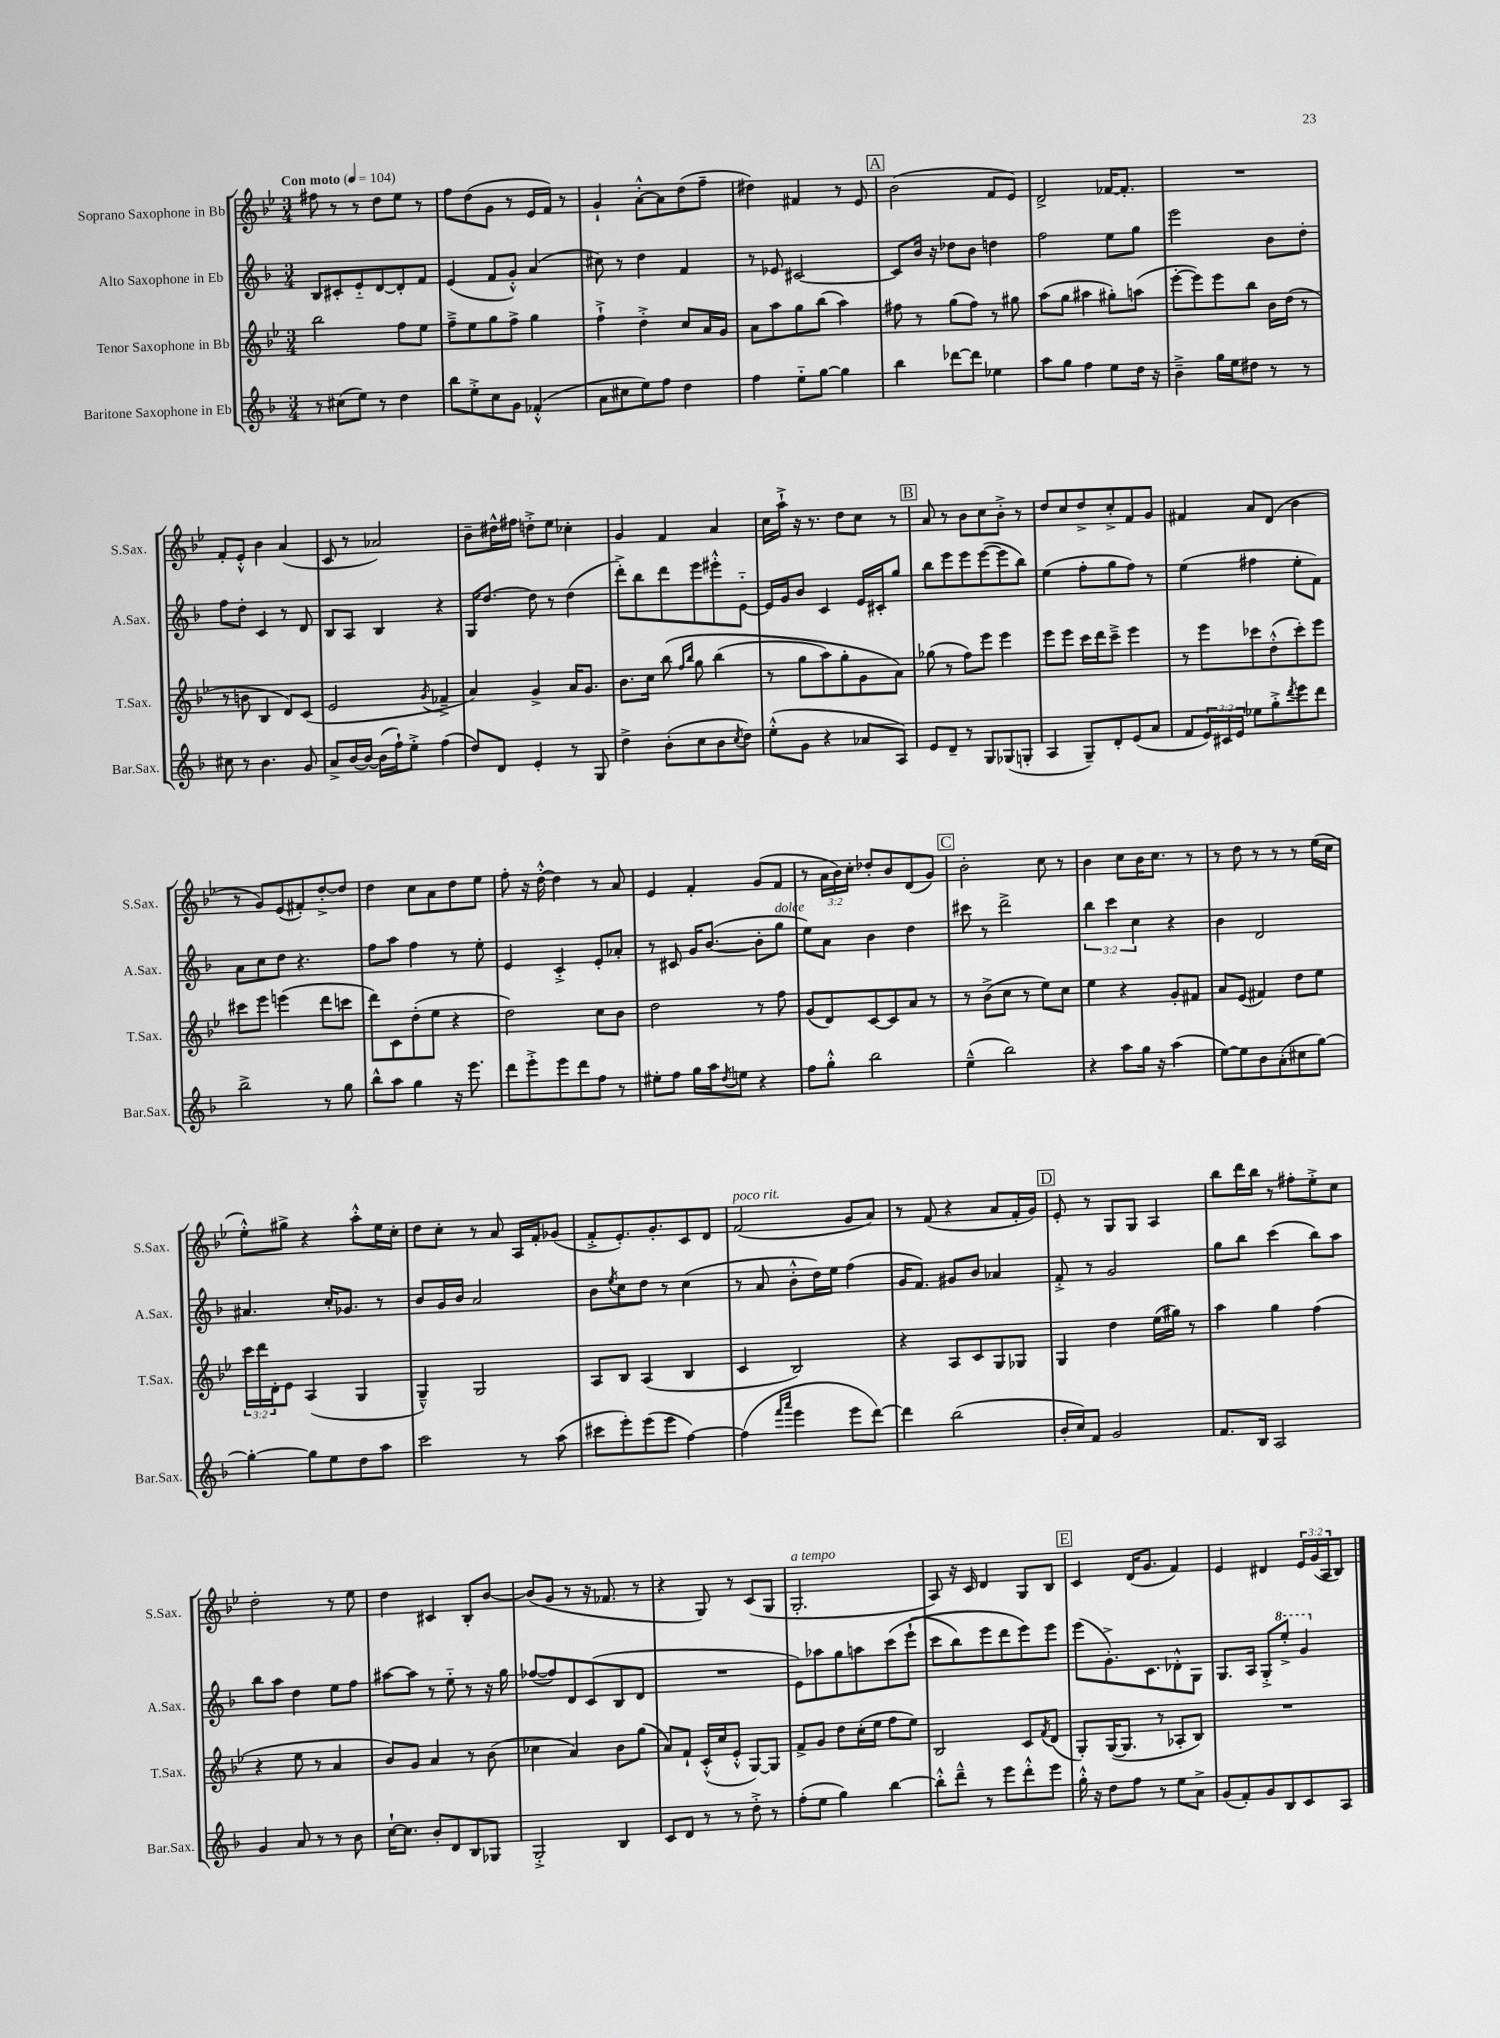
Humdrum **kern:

**kern	**kern	**kern	**kern
*part4	*part3	*part2	*part1
*staff4	*staff3	*staff2	*staff1
*I"Baritone Saxophone in Eb	*I"Tenor Saxophone in Bb	*I"Alto Saxophone in Eb	*I"Soprano Saxophone in Bb
*I'Bar.Sax.	*I'T.Sax.	*I'A.Sax.	*I'S.Sax.
*clefG2	*clefG2	*clefG2	*clefG2
*k[b-]	*k[b-e-]	*k[b-]	*k[b-e-]
*M3/4	*M3/4	*M3/4	*M3/4
*MM104	*MM104	*MM104	*MM104
=1	=1	=1	=1
!	!	!	!LO:TX:a:B:t=Con moto
8r	2bb-\	8B-/L	8ff#X\
(8cc#X\L	.	8c#X'/	8r
8ee\J)	.	8e/	8r
8r	.	[8d/	8dd\L
4dd\	8ff\L	8d'/]	8ee-\J
.	8ee-\J	8f/J	8r
=2	=2	=2	=2
8bb-\L	8ff~^\L	(4e/	8ff\L
8ee'^\	8ee-\	.	(8dd\
8cc\	8gg\	8f/L	8g\J
8g\J	8ff^\J	8g'^^/J)	8r
(4f-X'^^/	4gg\	(4a/	16e-/LL
.	.	.	16f/JJ)
.	.	.	8r
=3	=3	=3	=3
8a\L	4ff`^\	8cc#X\)	4g`/
8cc#X\	.	8r	.
8ee\)	4dd'^\	4dd\	[8a'^^\L
8ff\J	.	.	8a\]
4dd\	8cc/L	4f/	(8dd\
.	16a/L	.	8ff~\J
.	16g/JJ	.	.
=4	=4	=4	=4
4ff\	8a\L	8r	4dd#X\)
.	8aa\	8e-X/	.
8ee\L	8gg\	[2c#X/	4f#X/
[8gg\J	(8bb-\J	.	.
4gg\]	4aa\)	.	8r
.	.	.	8e-/
!!LO:REH:place=s1:t=A
=5	=5	=5	=5
4bb-\	8ff#X\	8c#/L]	(2b-\
.	8r	16b-/Jk	.
.	.	16r	.
[8ddd-X\L	(8gg\L	8dd-X\L	.
8ddd-\J]	8ff#\J)	8b-\J	.
4ee-X\	8r	4ddn\	8f/L
.	8gg#X\	.	8e-/J)
=6	=6	=6	=6
8aa\L	(8aa\L	2ff\	2d^/
8gg\J	8gg\J	.	.
4ff\	4aa#X\	.	.
8ee\L	8gg#X'\L)	8ee\L	[16f-X/KL
.	.	.	8.f-'/J]
16dd\Jk	(8aan\J	8gg\J	.
16r	.	.	.
=7	=7	=7	=7
4b-~^\	[8eee-'\L	2eee\	2.r
.	8eee-\])	.	.
16gg\LL	8eee-\	.	.
16ee\J	.	.	.
8dd#X\J	8bb-\J	.	.
8r	16b-\LL	8b-\L	.
.	(16dd\JJ	.	.
8r	8r	8dd'\J	.
!!LO:LB:g=z
=8	=8	=8	=8
8cc#X\	8r	8ff\L	8f'/L
8r	8bn\	8dd'\J	8e-'^^/J
4.b-\	4B-/	4c/	4b-\
.	8d/L)	8r	(4a/
8g/	(8c/J	8d/	.
=9	=9	=9	=9
8a^/L	2e-/	8B-/L	8c/
[16b-/L	.	8A/J	8r
16b-/JJ_	.	.	.
(16b-\LL]	.	4B-/	2a-X/)
16ff`\J)	.	.	.
8ee'^\J	.	.	.
.	8qg/	.	.
(4ff\	4f-X~^/	4r	.
=10	=10	=10	=10
8dd/L)	4a/)	16G/KL	8b-~\L
.	.	[8.dd/J	.
8d/J	.	.	16dd#X^^\L
.	.	.	16ff#X\JJ
4e'/	4g^/	8dd\]	8ddn'^\L
.	.	8r	8ee-\J
8r	16a/KL	(4dd\	4cc-X'\
.	8.g/J	.	.
8G/	.	.	.
=11	=11	=11	=11
4dd^\	8.b-\L	8ddd'^\L)	4g/
.	.	8bb-\	.
.	16cc\Jk	.	.
(8b-'\L	(8bb-\	8ddd\	4f/
.	16qqff/LL	.	.
.	16qqbb-/JJ	.	.
8cc\	8gg\	8eee\	.
8b-\	(4bb-\	8eee#X'^^\	4a/
8qcc/	.	.	.
8dd\J)	.	[8e\J	.
=12	=12	=12	=12
(8ee'^^\L	8r	16e/LL]	16cc\LL
.	.	16g/J	16aa`^\JJ
8g\J	8gg\L	8b-/J	16r
.	.	.	8.r
4r	8aa\)	4c/	.
.	8gg'\	.	8dd\L
8a-X/L	8g\	16e/LL	8cc\J
.	.	16c#X'/J	.
8A/J)	8a\J)	8gg/J	8r
!!LO:REH:place=s1:t=B
=13	=13	=13	=13
8e/L	(8gg-X\	8bb-\L	8a/
8d~/J	8r	8eee\	8r
8r	8ff\L)	8eee\	8b-\L
8G/L	8eee-\J	([8eee\	8cc\
(8G-X/	4eee-\	8eee\]	8b-'^\J
8Gn'/J	.	8bb-\J)	8r
=14	=14	=14	=14
4A/	8eee-\L	(4ee\	8dd/L
.	8eee-\J	.	8cc/
8G~/L)	16ccc\LL	8ff'\L	8dd^/
.	16ddd\J	.	.
8d'/	8ccc~^\J	8gg\	8cc'^/
(8e/	4eee-\	8ff\J)	8f/
8a/J	.	8r	8g/J
=15	=15	=15	=15
8f/L	8r	(4ee\	4f#X/
24e/L)	8eee-\L	.	.
24c#X/	.	.	.
24e/JJ	.	.	.
8ee-X\L	8ccc-X\	4ff#X\	8a/L
8gg'^\	(8dd'^^\	.	(8d/J
8qddd/	.	.	.
8eee\	8ccc-'\)	8ee'\L	4b-\
8ddd\J	8eee-\J	8f\J)	.
!!LO:LB:g=z
=16	=16	=16	=16
2bb-^\	8ccc#X\L	8a\L	8r
.	8eee-\J	8cc\	8g/L)
.	(4eeen\	8dd\J	(8e-/
.	.	4.r	8f#X'/)
8r	8ddd\L	.	[8dd'^/
8gg\	8cccn\J	.	8dd/J]
=17	=17	=17	=17
8bb-^^\L	8ddd\L)	8ff\L	4dd\
8aa\J	8c\	8aa\J	.
4gg\	(8dd'\	4ff\	8cc\L
.	8ee-\J	.	8a\
16r	4r	8r	8dd\
8.eee\	.	.	.
.	.	8ee'\	8ee-\J
=18	=18	=18	=18
8ddd\L	2dd\)	4e/	8ff'\
8eee'^\	.	.	16r
.	.	.	[16dd'^^\
8eee\	.	4c'^/	4dd\]
8ddd\	.	.	.
8ff\J	8cc\L	8e'/L	8r
8r	8b-\J	8a-X'/J	8a/
=19	=19	=19	=19
8ee#X'\L	2dd\	8r	4e-/
8ff\J	.	8c#X/	.
16gg\LL	.	16g/KL	4f'/
16aa\J	.	([8.b-/J	.
8qdd/	.	.	.
8een\J	.	.	.
4r	8r	8b-'\L]	(8g/L
!	!	!LO:TX:a:i:t=dolce	!
.	8ff\	8gg\J	8f/J
=20	=20	=20	=20
8ff\L	(8g/L	8ee\L)	8r
8gg'^^\J	8d/)	8a\J	24a\LL
.	.	.	24b-\)
.	.	.	24cc'\JJ
2bb-\	[8c/	4b-\	8dd-X'/L
.	8c/]	.	8b-/
.	8a/J	4dd\	(8d/
.	8r	.	8g/J)
!!LO:REH:place=s1:t=C
=21	=21	=21	=21
(4ee~^^\	8r	8ccc#X\	2b-'\
.	(8b-^\L	8r	.
2bb-\)	8cc\J	2ddd^\	.
.	8r	.	.
.	8ee-\L)	.	8cc\
.	8cc\J	.	8r
=22	=22	=22	=22
4r	4ee-\	6bb-\	4b-\
.	.	6ccc\	.
8aa\L	4r	.	8cc\L
.	.	6cc\	.
16gg\Jk	.	.	16b-\K
16r	.	.	8.cc\J
(4aa\	8g'/L	4r	.
.	8f#X/J	.	8r
=23	=23	=23	=23
[8ee\L)	8a/L	4b-\	8r
8ee\]	(8e-/J	.	8dd\
8b-\	4f#X/)	2d/	8r
(8a'\	.	.	8r
8cc#X\	8dd\L	.	8r
[8gg\J)	8ee-\J	.	(16ee-\LL
.	.	.	16cc\JJ
!!LO:LB:g=z
=24	=24	=24	=24
4gg'\_	24ccc\LL	4.a#X/	8ee-'^^\L)
.	24ddd\	.	.
.	24d'\J	.	.
.	8e-\J	.	8gg#X^\J
8gg\L]	(4A/	.	4r
8ee\	.	16cc'/KL	.
.	.	8.g-X/J	.
8dd\	4G/	.	8aa'^^\L
8aa\J	.	8r	16ee-\L
.	.	.	16cc'\JJ
=25	=25	=25	=25
2ccc\	4G~^^/)	8b-/L	8dd\L
.	.	16g/L	8cc'\J
.	.	16b-/JJ	.
.	2G/	2a/	8r
.	.	.	8a/
8r	.	.	16A/LL
.	.	.	16f'/J
(8aa\	.	.	(8g-X/J
=26	=26	=26	=26
8ccc#X\L	8A/L	8b-\L	8f'^/L
.	.	8qee/	.
8eee'\)	8B-/J	8cc\	8.e-'/)
(8eee\	(4A/	8dd\J	.
.	.	.	8.g'/
8eee\J	.	8r	.
[4ff\)	4B-/	(4cc\	8c/
.	.	.	8d/J
=27	=27	=27	=27
!	!	!	!LO:TX:a:i:t=poco rit.
(4ff\]	4c/	8r	(2f/
.	.	8a/	.
16qqfff/LL	.	.	.
16qqaaa/JJ	.	.	.
4eee\	2B-/)	8b-'^^\L	.
.	.	16dd\L)	.
.	.	16ee\JJ	.
8eee\L	.	(4ff\	8g/L
[8ddd\J)	.	.	8a/J)
=28	=28	=28	=28
4ddd\]	4r	16g/KL	8r
.	.	8.f/J)	.
.	.	.	(8f/
(2bb-\	8A/L	8g#X/L	4r
.	8c/	8b-/J	.
.	8G/	4a-X/	8a/L
.	8G-X/J	.	16f'/L
.	.	.	16g/JJ)
!!LO:REH:place=s1:t=D
=29	=29	=29	=29
16b-'/LL	4G/	8f'^/	8e-'/
16cc/J)	.	.	.
8f/J	.	8r	8r
2g/	4dd\	2g/	8G/L
.	.	.	8G/J
.	(16ee-\LL	.	4A/
.	16gg#X\JJ)	.	.
.	8r	.	.
=30	=30	=30	=30
8.f/L	4aa\	8gg\L	8bb-\L
.	.	8bb-\J	16ddd\L
16B-/Jk	.	.	16bb-\JJ
2A/	4gg\	(4ccc\	8r
.	.	.	8ff#X'\L
.	(4ff\	8bb-\L)	8ee-'^\
.	.	8aa\J	8cc\J
!!LO:LB:g=z
=31	=31	=31	=31
4g/	4r	8bb-\L	2dd'\
.	.	8aa\J	.
8a/	8ee-\	4dd\	.
8r	8r	.	.
8r	4a/	8ee\L	8r
8b-\	.	8ff\J	8ee-\
=32	=32	=32	=32
[16cc`\KL	8b-/L)	[8aa#X\L	4dd\
8.cc\J]	.	.	.
.	8g/J	8aa#\J]	.
8b-'/L	4a/	8r	4c#X/
8d/	.	8ee\	.
8B-/	8r	8r	8B-'/L
8G-X/J	(8b-\	16r	[8b-/J
.	.	16gg\	.
=33	=33	=33	=33
2G'^/	4cc-X\	([8ff-X/L	(8b-/L]
.	.	8ff-/])	8g/J
.	4a/)	8d/	8r
.	.	(8c/	16r
.	.	.	8.f-X/
4B-/	8b-\L	8B-/	.
.	(8gg\J	8d/J	8r
=34	=34	=34	=34
8c/L	8a/L)	2.r	4r
8d/J	8f`/J	.	.
8r	(16c'^^/LL	.	8G/)
.	16cc/J	.	.
8r	8e-'^^/J	.	8r
8dd'^\	[8G/L)	.	(8c/L
8r	8G/J]	.	8G/J
=35	=35	=35	=35
!	!	!	!LO:TX:a:i:t=a tempo
(8ff'\L	8f^/L	8e\L)	2.G'/
8ee\J	8g/J	8aa-X\	.
4gg\)	8dd\L	8gg\	.
.	(16cc'\L	8aan\	.
.	16ee-\JJ	.	.
[4bb-\	8ff\L	(8ccc\	.
.	8ee-\J)	(8eee`\J	.
=36	=36	=36	=36
8bb-'^^\L]	2B-/	8ccc\L	8A/)
8ddd~^^\J	.	8bb-\)	16r
.	.	.	16c/
8r	.	8eee\	4d/
8eee\L	.	8ddd\	.
8ddd'^^\	8c/L	8eee\)	8G/L
.	8qf/	.	.
8eee\J	(8d/J	8eee\J	8B-/J
!!LO:REH:place=s1:t=E
=37	=37	=37	=37
16gg'^^\	8G'/L)	(8eee\L	4c/
16r	.	.	.
8dd\L	([16G/K	8.g'^\)	.
.	8.G/J]	.	.
8ff\J	.	.	(16d/KL
.	.	8.c\	8.g/J
8r	8r	.	.
8ee\L	8A-X'/L	8d-X'^^\	4f/)
8a^\J	8B-/J)	8G\J	.
=38	=38	=38	=38
(8g/L	2.r	8.G/L	4e-/
8f'/)	.	.	.
.	.	16A/Jk	.
8g/	.	8G'^/L	4d#X/
*	*	*8va	*
8B-/	.	8eee'^/J	.
8c/	.	4gg/	24e-/LL
.	.	.	(24g/
.	.	.	24A/J
8A/J	.	.	8B-/J)
*	*	*X8va	*
==	==	==	==
*-	*-	*-	*-
